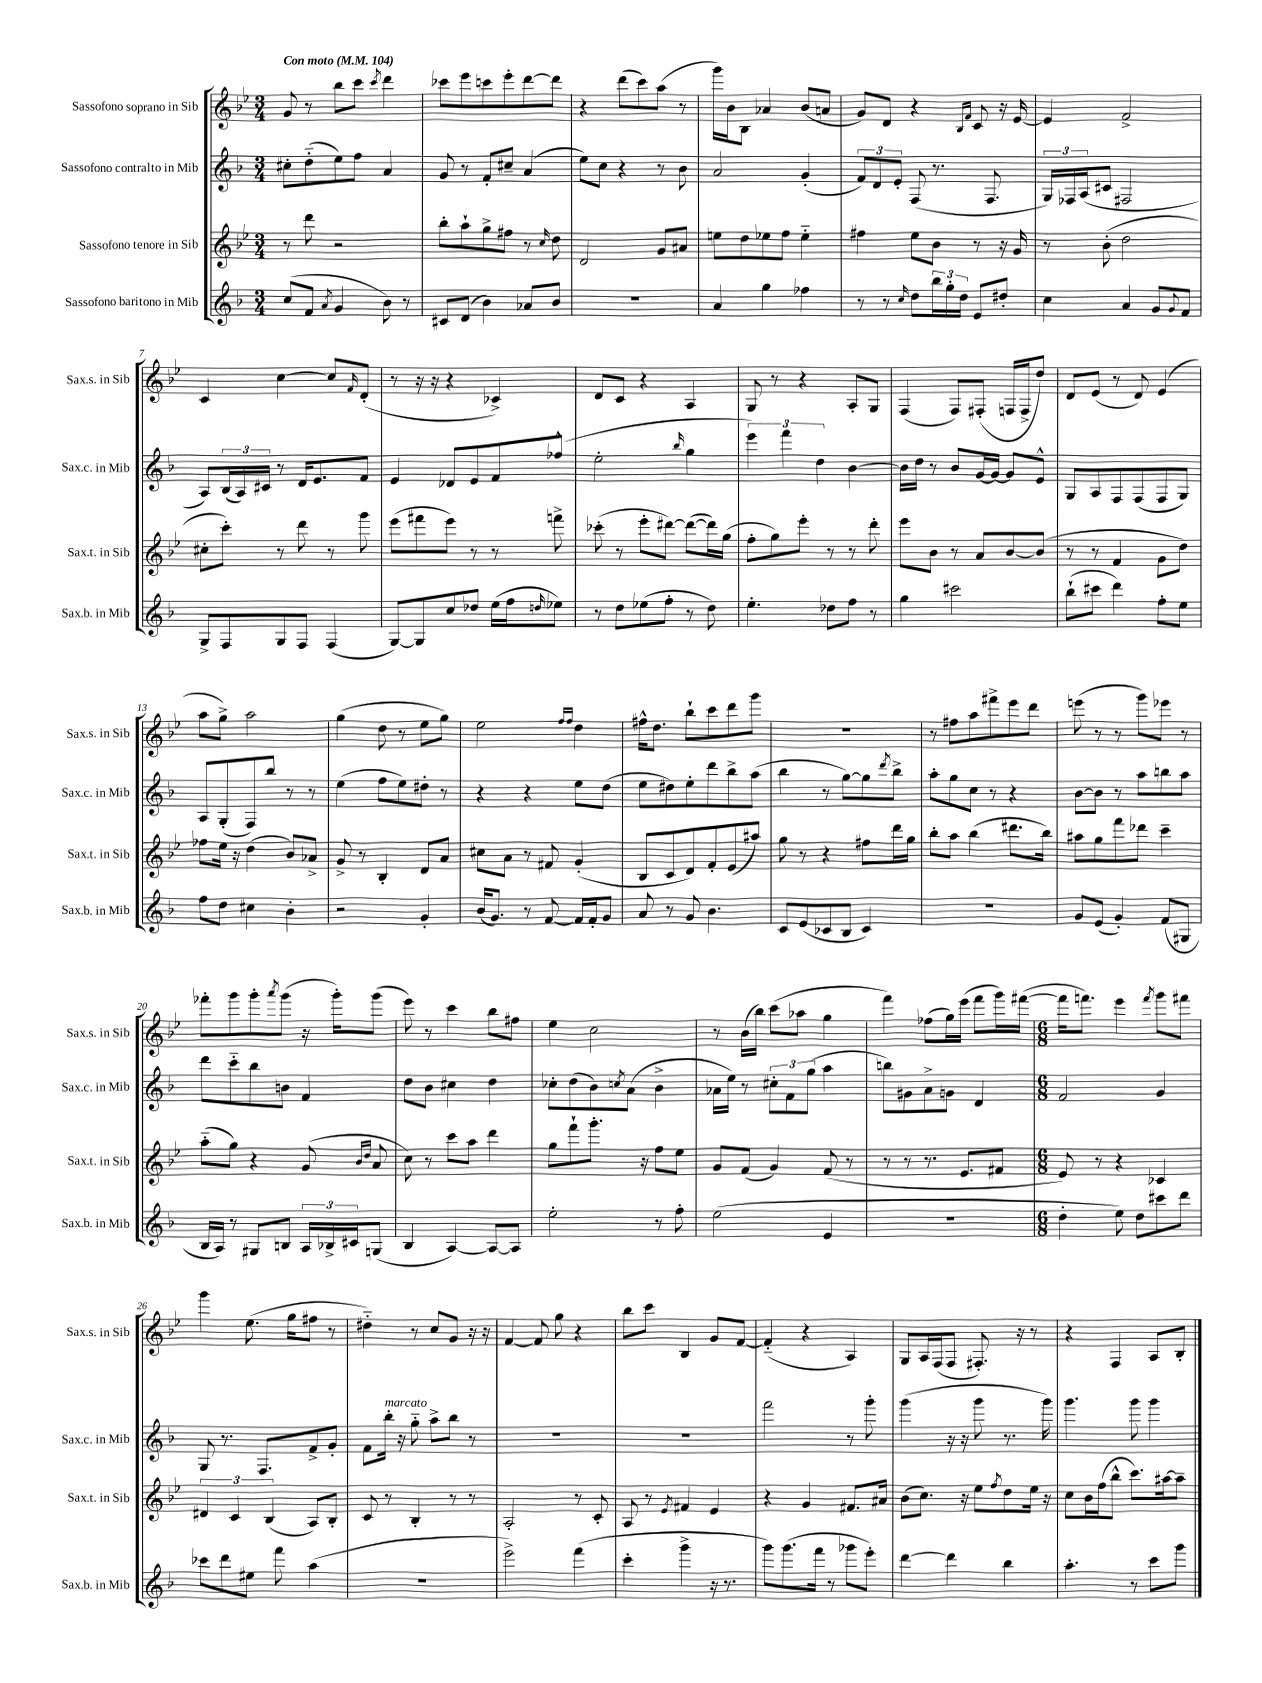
<<
\new StaffGroup <<
\new Staff = "s0" \with { instrumentName = "Sassofono soprano in Sib" shortInstrumentName = "Sax.s. in Sib" } {
    \clef treble \key bes \major \numericTimeSignature \time 3/4 \tempo "Con moto" 4 = 104
    g'8 r8 bes''8 c'''8 \acciaccatura { c'''8 } d'''4 |
    ces'''8 ees'''8 c'''8 ees'''8-. d'''8~ d'''8 |
    r4 d'''8( c'''8) a''8( r8 |
    g'''16) bes'16 bes8 aes'4 bes'8( a'8 |
    g'8) d'8 r4 \grace { bes16 f'16 } c'8 r16 ees'16~ |
    ees'4 f'2-> |
    c'4 c''4~ c''8 \grace { f'16 } d'8-.( |
    r8 r16 r16 r4 ces'4->) |
    d'8 c'8 r4 a4 |
    g8 r8 r4 a8-. g8 |
    f4( f8) fis8-.( f16 f16-> d''8) |
    d'8 ees'8( r8 d'8) ees'4( |
    a''8 g''8->) a''2 |
    g''4( d''8 r8 ees''8 g''8) |
    ees''2 \grace { f''16 f''16 } d''4 |
    fis''16-^ d''8. bes''8-! c'''8 d'''8 g'''8 |
    R2. |
    r8 fis''8 a''8 fis'''8-> ees'''8 d'''8 |
    e'''8( r8 r8 g'''8) ees'''8 r8 |
    fes'''8-. g'''8 g'''8-. \acciaccatura { a'''8 } g'''8( r16 g'''16-.) g'''8( |
    ees'''8) r8 c'''4 bes''8 fis''8 |
    ees''4 c''2 |
    r8 bes'16( bes''16) c'''8( aes''8 g''4 |
    f'''4) fes''8( g''16) ees'''16( f'''8 g'''16) fis'''16~( |
    \numericTimeSignature \time 6/8 fis'''16 f'''8.) ees'''4 \acciaccatura { f'''8 } g'''8 fis'''8 |
    g'''4 ees''8.( g''16 fis''8 r8 |
    dis''4-_) r8 c''8 g'8 r16 r16 |
    f'4~ f'8 g''8 r4 |
    bes''8 c'''8 bes4 g'8 f'8~ |
    f'4-_( r4 a4) |
    g8 a16 f16( f8 fis8.-.) r16 r8 |
    r4 f4 a8 bes8-. \bar "|." |
}
\new Staff = "s1" \with { instrumentName = "Sassofono contralto in Mib" shortInstrumentName = "Sax.c. in Mib" } {
    \clef treble \key f \major \numericTimeSignature \time 3/4
    cis''8-. d''8-_( e''8) f''8 a'4 |
    g'8 r8 f'8-. cis''8-- a'4( |
    e''8) c''8 r4 r8 bes'8 |
    a'2 g'4-.( |
    \tuplet 3/2 { f'8) d'8 e'8-. } f8( r8. f8. |
    \tuplet 3/2 { g16) fes16 a16( } cis'8 fis2 |
    a8) \tuplet 3/2 { bes16( a16) cis'16 } r8 d'16 e'8. f'8 |
    e'4 des'8 e'8 f'8 fes''8-^( |
    e''2-. \grace { bes''16 } g''4 |
    \tuplet 3/2 { e'''4) f'''4 d''4 } bes'4~ |
    bes'16 d''16 r8 bes'8 g'16~ g'16~ g'8 e'8-^ |
    g8 a8 f8 f8( f8 g8) |
    a8 g8-.( f8) bes''8 r8 r8 |
    e''4( f''8 e''8) dis''8-. r8 |
    r4 r4 e''8 d''8( |
    e''8 dis''8) e''8-. d'''8 bes''8-> a''8( |
    bes''4 r8 g''8~) g''8 \acciaccatura { d'''8 } bes''8-> |
    a''8-. g''8 c''8 r8 r4 |
    bes'8~ bes'8 r8 a''8 b''8 a''8 |
    d'''8 c'''8-_ bes''8 b'8 f'4 |
    d''8 bes'8 cis''4 d''4 |
    ces''8-. d''8( bes'8) \acciaccatura { c''8 } a'8( bes'4-> |
    aes'16 e''16) r8 \tuplet 3/2 { cis''8-. f'8 g''8( } a''4 |
    b''8) gis'8 a'8-> g'8 d'4 |
    \numericTimeSignature \time 6/8 f'2 g'4 |
    g8 r8. f8. f'8-> g'8-. |
    f'8 bes''16-.^\markup { \italic "marcato" } r16 g''8-_ a''8-> bes''8 r8 |
    R2. |
    R2. |
    f'''2 r8 g'''8-. |
    g'''4( r16 r16 g'''8 r8. g'''16) |
    g'''4. g'''8 g'''4 \bar "|." |
}
\new Staff = "s2" \with { instrumentName = "Sassofono tenore in Sib" shortInstrumentName = "Sax.t. in Sib" } {
    \clef treble \key bes \major \numericTimeSignature \time 3/4
    r8 d'''8 r2 |
    bes''8-. a''8-! g''8-> fis''8 r8 \grace { c''16 } d''8 |
    d'2 g'8 ais'8 |
    e''8 d''8 ees''8 f''8 ees''4-_ |
    fis''4 ees''8 bes'8 r8 r16 g'16 |
    r8 bes'8-.( d''2 |
    cis''8-. c'''8-.) r8 d'''8 r8 g'''8 |
    ees'''8( fis'''8 ees'''8) r8 r8 f'''8-> |
    ces'''8-.( r8 ees'''8-. dis'''8~) dis'''8~( dis'''16) g''16( |
    f''8-. g''8) ees'''8-. r8 r8 d'''8-. |
    ees'''8 bes'8 r8 a'8 bes'8~ bes'8( |
    r8 r8 f'4 g'8 d''8) |
    fes''8 ees''16 r16 d''4( bes'8) aes'8-> |
    g'8-> r8 bes4-. d'8 a'8 |
    cis''8 a'8 r8 fis'8 g'4-.( |
    bes8 c'8 d'8) f'8-. ees'8( ais''8) |
    g''8 r8 r4 fis''8 d'''16 g''16 |
    bes''8-. a''8 bes''4( dis'''8. bes''16) |
    ais''8 g''8 f'''8 des'''8 c'''4-- |
    a''8-_( g''8) r4 g'8( \grace { bes'16 d''16 } a'8 |
    c''8) r8 c'''8 a''8 d'''4 |
    g''8 f'''8-! g'''8.-. r16 f''8 ees''8 |
    g'8 f'8( g'4) f'8( r8 |
    r8 r8 r8. ees'8. fis'8 |
    \numericTimeSignature \time 6/8 ees'8) r8 r4 ces'4 |
    \tuplet 3/2 { dis'4 c'4 bes4( } a8) bes8-. |
    c'8 r8 bes4-. r8 r8 |
    a2-. r8 c'8-. |
    a8 r8 \acciaccatura { ees'8 } fis'4 ees'4 |
    r4 g'4 fis'8. ais'16 |
    bes'8( c''8.) r16 ees''8 \acciaccatura { f''8 } d''8 ees''16 r16 |
    c''8 bes'16 f''16( bes''8-^ c'''8.) ais''16~ ais''8-- \bar "|." |
}
\new Staff = "s3" \with { instrumentName = "Sassofono baritono in Mib" shortInstrumentName = "Sax.b. in Mib" } {
    \clef treble \key f \major \numericTimeSignature \time 3/4
    c''8( f'8 \acciaccatura { a'8 } g'4 bes'8) r8 |
    cis'8 d'8( bes'4) aes'8 bes'8 |
    R2. |
    a'4 g''4 fes''4 |
    r8 r8 \grace { c''16 } d''8 \tuplet 3/2 { bes''16 g''16-. d''16 } e'8 dis''8-. |
    c''4 a'4 g'8 \appoggiatura { g'8 } f'8 |
    g8-> f8 g8 f8 f4( |
    g8~) g8 c''8 des''8 e''16( f''16 \grace { d''16 } ees''8) |
    r8 d''8 ees''8( f''8-. r8 d''8) |
    e''4.-. des''8 f''8 r8 |
    g''4 cis'''2 |
    bes''8-!( cis'''8 d'''4) f''8-. e''8 |
    f''8 d''8 cis''4 bes'4-. |
    r2 g'4-. |
    bes'16( g'8.) r8 f'8~ f'16 f'16-. g'8 |
    a'8 r8 g'8 bes'4. |
    c'8 e'8( ces'8 bes8 ces'4) |
    R2. |
    g'8 e'8( g'4-.) f'8( gis8 |
    bes16 a16) r8 gis8 b8 \tuplet 3/2 { a16 bes16-> cis'16 } g8( |
    bes4 a4~) a8~ a8 |
    e''2-. r8 f''8-. |
    e''2( e'4 |
    R2. |
    \numericTimeSignature \time 6/8 d''4-. e''8) d''8 cis'''8 d'''8 |
    ces'''8 d'''8 eis''8 f'''8 a''4( |
    R2. |
    e'''2->) f'''4( |
    c'''4-. g'''4-> r16 r8. |
    g'''8) g'''8.( f'''16 r8 ges'''8 e'''8-.) |
    d'''4~ d'''4 bes''4 |
    a''4.-. r8 c'''8 g'''8 \bar "|." |
}
>>
>>
